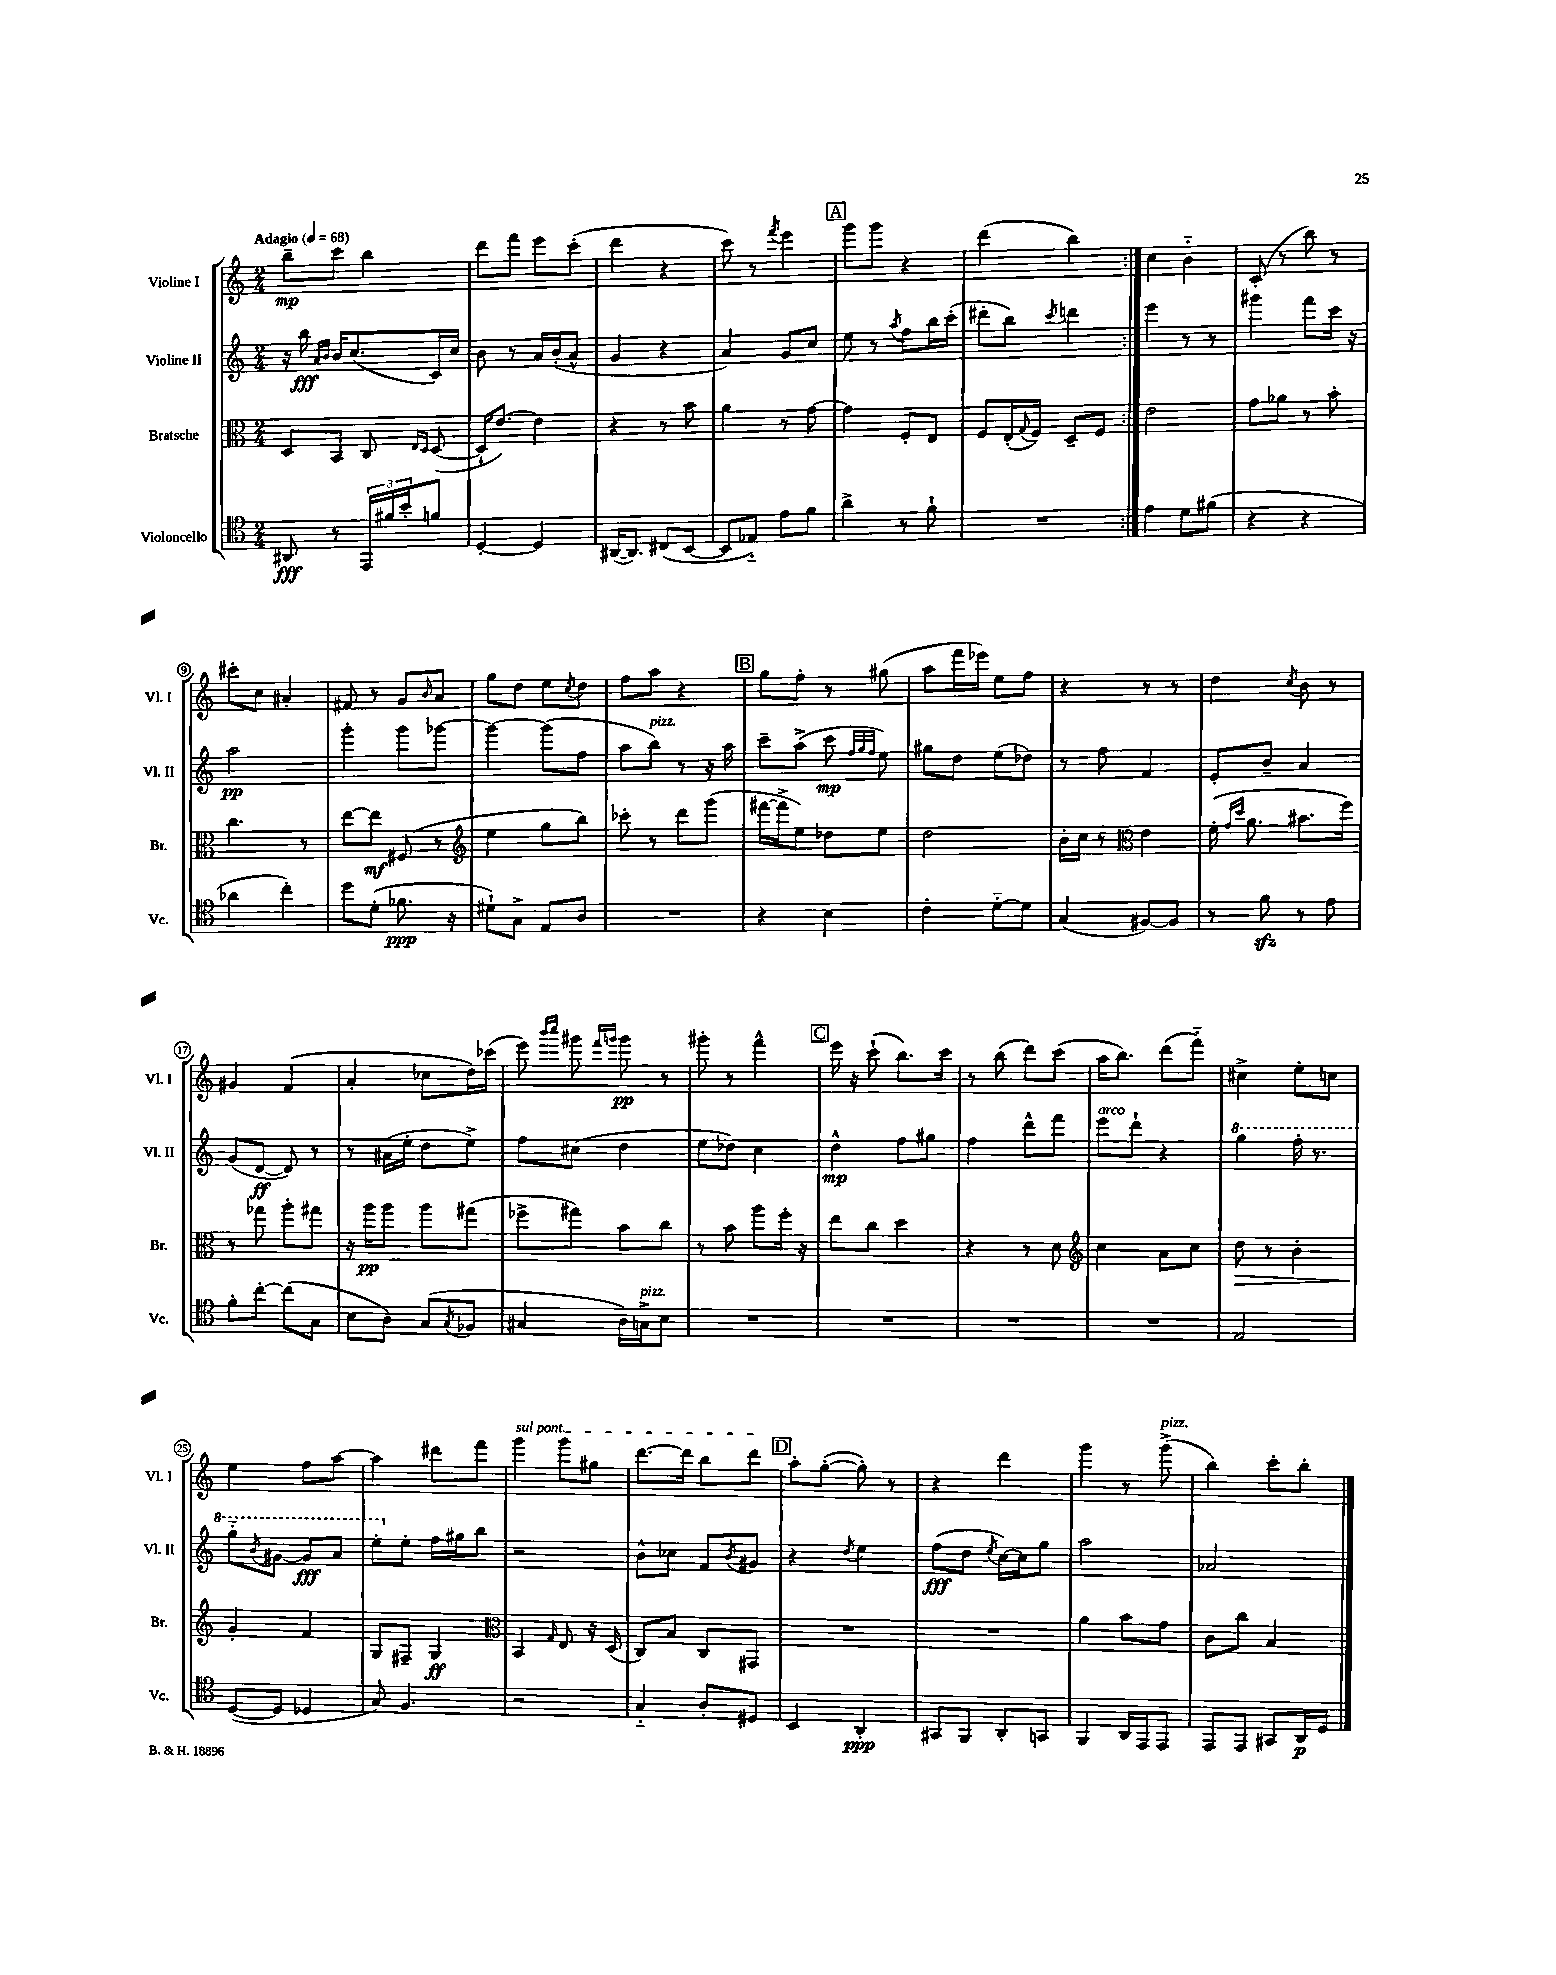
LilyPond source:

<<
\new StaffGroup <<
\new Staff = "s0" \with { instrumentName = "Violine I" shortInstrumentName = "Vl. I" } {
    \clef treble \key c \major \numericTimeSignature \time 2/4 \tempo "Adagio" 4 = 68
    \repeat volta 2 { b''8--\mp c'''8 b''4 |
    d'''8 f'''8 e'''8 c'''8-.( |
    d'''4 r4 |
    c'''8) r8 \acciaccatura { f'''8 } e'''4 |
    \mark \markup { \box "A" } g'''8 g'''8 r4 |
    d'''4( b''4) | }
    c''4 b'4-_ |
    c'8-.( r8 b''8) r8 |
    cis'''8-. c''8 ais'4-. |
    fis'8 r8 g'8 \grace { b'16 } a'8 |
    g''8 d''8 e''8 \acciaccatura { c''8 } d''8 |
    f''8 a''8 r4 |
    \mark \markup { \box "B" } g''8 f''8-. r8 gis''8( |
    a''8 f'''16 ees'''16) e''8 f''8 |
    r4 r8 r8 |
    d''4 \acciaccatura { c''8 } b'8 r8 |
    gis'4 f'4( |
    a'4-. ces''8 d''16) ces'''16( |
    e'''8) \grace { b'''16 c''''16 } gis'''8 \grace { f'''16 g'''16 } g'''8\pp r8 |
    gis'''8-. r8 f'''4-^ |
    \mark \markup { \box "C" } e'''16 r16 c'''8-!( b''8.) c'''16 |
    r8 b''8( d'''8) c'''8( |
    a''16 b''8.) d'''8( f'''8-_) |
    cis''4-> e''8-. c''8 |
    e''4 f''8 a''8~ |
    a''4 dis'''8 f'''8 |
    \once \override TextSpanner.bound-details.left.text = \markup { \italic "sul pont." } g'''4\startTextSpan g'''8 gis''8 |
    d'''8.~ d'''16 b''8 d'''8\stopTextSpan |
    \mark \markup { \box "D" } a''8-. g''8~-.( g''8-.) r8 |
    r4 d'''4 |
    g'''4 r8 g'''8->^\markup { \italic "pizz." }( |
    b''4) c'''8-. b''8-. \bar "|." |
}
\new Staff = "s1" \with { instrumentName = "Violine II" shortInstrumentName = "Vl. II" } {
    \clef treble \key c \major \numericTimeSignature \time 2/4
    \repeat volta 2 { r16 b''16\fff \grace { a'16 b'16 } b'16 c''8.( c'16) c''16 |
    b'8 r8 a'16 b'16-.( a'8-^ |
    g'4 r4 |
    a'4) g'8 c''8 |
    \mark \markup { \box "A" } e''8 r8 \acciaccatura { a''8 } f''8 b''16 c'''16-.( |
    dis'''8-. b''8) \acciaccatura { c'''8 } d'''4 | }
    e'''4 r8 r8 |
    gis'''4 f'''8 c'''16 r16 |
    a''2\pp |
    g'''4-. g'''8 ges'''8~ |
    ges'''4~ ges'''8( f''8 |
    a''8 b''8^\markup { \italic "pizz." }) r8 r16 a''16 |
    \mark \markup { \box "B" } c'''8-- a''8->( c'''8\mp \grace { f''32 g''32 f''32 } e''8) |
    gis''8 d''8 e''8( des''8) |
    r8 f''8 f'4 |
    e'8-. b'8-- a'4 |
    g'8( d'8~\ff d'8) r8 |
    r8 ais'16( e''16-. d''8 e''8->) |
    f''8 cis''8( d''4 |
    e''8 des''8) c''4 |
    \mark \markup { \box "C" } d''4-^\mp f''8 gis''8 |
    f''4 d'''8-^ f'''8 |
    e'''8^\markup { \italic "arco" } d'''8-! r4 |
    \ottava #1 g'''4 f'''16-. r8. |
    g'''8-_ \acciaccatura { b''8 } gis''8~ gis''8\fff a''8 |
    e'''8-. \ottava #0 e''8-. f''16 gis''16 b''8 |
    r2 |
    b'8-^ ces''8 f'8 \acciaccatura { b'8 } gis'8 |
    \mark \markup { \box "D" } r4 \acciaccatura { d''8 } e''4 |
    f''8\fff( d''8 \acciaccatura { e''8 } c''16~) c''16 g''8 |
    a''2 |
    aes'2 \bar "|." |
}
\new Staff = "s2" \with { instrumentName = "Bratsche" shortInstrumentName = "Br." } {
    \clef alto \key c \major \numericTimeSignature \time 2/4
    \repeat volta 2 { d8 b,8 c8 \grace { e16 d16 } d8~( |
    d16-! e'8.~) e'4 |
    r4 r8 b'8 |
    a'4 r8 g'8~ |
    \mark \markup { \box "A" } g'4 f8-. e8 |
    f8 e16-.( \appoggiatura { g8 } f16) d8-- f8 | }
    e'2 |
    g'8 aes'8 r8 b'8-. |
    c''4. r8 |
    e''8~ e''8\mf fis8( r8 |
    \clef treble e''4 g''8 b''8) |
    ces'''8-. r8 d'''8 g'''8( |
    \mark \markup { \box "B" } fis'''16~ fis'''16-> e''8) des''8 e''8 |
    d''2 |
    b'16-. c''16 r8 \clef alto e'4 |
    f'16-.( \grace { g'16 d''16 } a'8. bis'8. f''16) |
    r8 ges''8 a''8-. gis''8 |
    r16 a''16\pp a''8 a''8 gis''8( |
    fes''8-> gis''8) b'8 c''8 |
    r8 b'8 a''8 f''16-. r16 |
    \mark \markup { \box "C" } e''8 c''8 d''4 |
    r4 r8 d'8 |
    \clef treble c''4 a'8 c''8 |
    d''8\> r8 b'4-. |
    g'4-.\! f'4 |
    g8 fis8-- g4\ff |
    \clef alto b,4 \grace { g16 } e8 r16 d16( |
    c8) b8 c8 gis,8 |
    \mark \markup { \box "D" } R2 |
    R2 |
    a'4 b'8 g'8 |
    c'8 c''8 b4 \bar "|." |
}
\new Staff = "s3" \with { instrumentName = "Violoncello" shortInstrumentName = "Vc." } {
    \clef tenor \key c \major \numericTimeSignature \time 2/4
    \repeat volta 2 { ais,8\fff r8 \tuplet 3/2 { e,16 fis'16 b'16-. } f'8 |
    d4~-. d4 |
    ais,16~( ais,8.) cis8( b,8~ |
    b,8 ees8-_) e'8 f'8 |
    \mark \markup { \box "A" } a'4-> r8 f'8-! |
    R2 | }
    e'4 d'8 fis'8( |
    r4 r4 |
    aes'4 c''4-.) |
    d''8 d'8-.( fes'8.\ppp r16 |
    dis'8-!) g8-> e8 a8 |
    R2 |
    \mark \markup { \box "B" } r4 b4 |
    c'4-. d'8~-_ d'8 |
    g4( fis8~) fis8 |
    r8 f'8\sfz r8 e'8 |
    f'8-. c''8~-. c''8( g8 |
    b8 a8) g8( \acciaccatura { g8 } fes8 |
    gis4 a16) g16->^\markup { \italic "pizz." } b8 |
    R2 |
    \mark \markup { \box "C" } R2 |
    R2 |
    R2 |
    e2 |
    d8~( d8 des4 |
    g8) f4. |
    r2 |
    g4-_ a8-. dis8 |
    \mark \markup { \box "D" } b,4 a,4-.\ppp |
    gis,8 f,8 a,8-. g,8 |
    f,4 a,16 e,16 e,8 |
    e,8 e,8 gis,8 a,16\p d16 \bar "|." |
}
>>
>>
\layout { \context { \Score \override BarNumber.stencil = #(make-stencil-circler 0.1 0.3 ly:text-interface::print) } }
